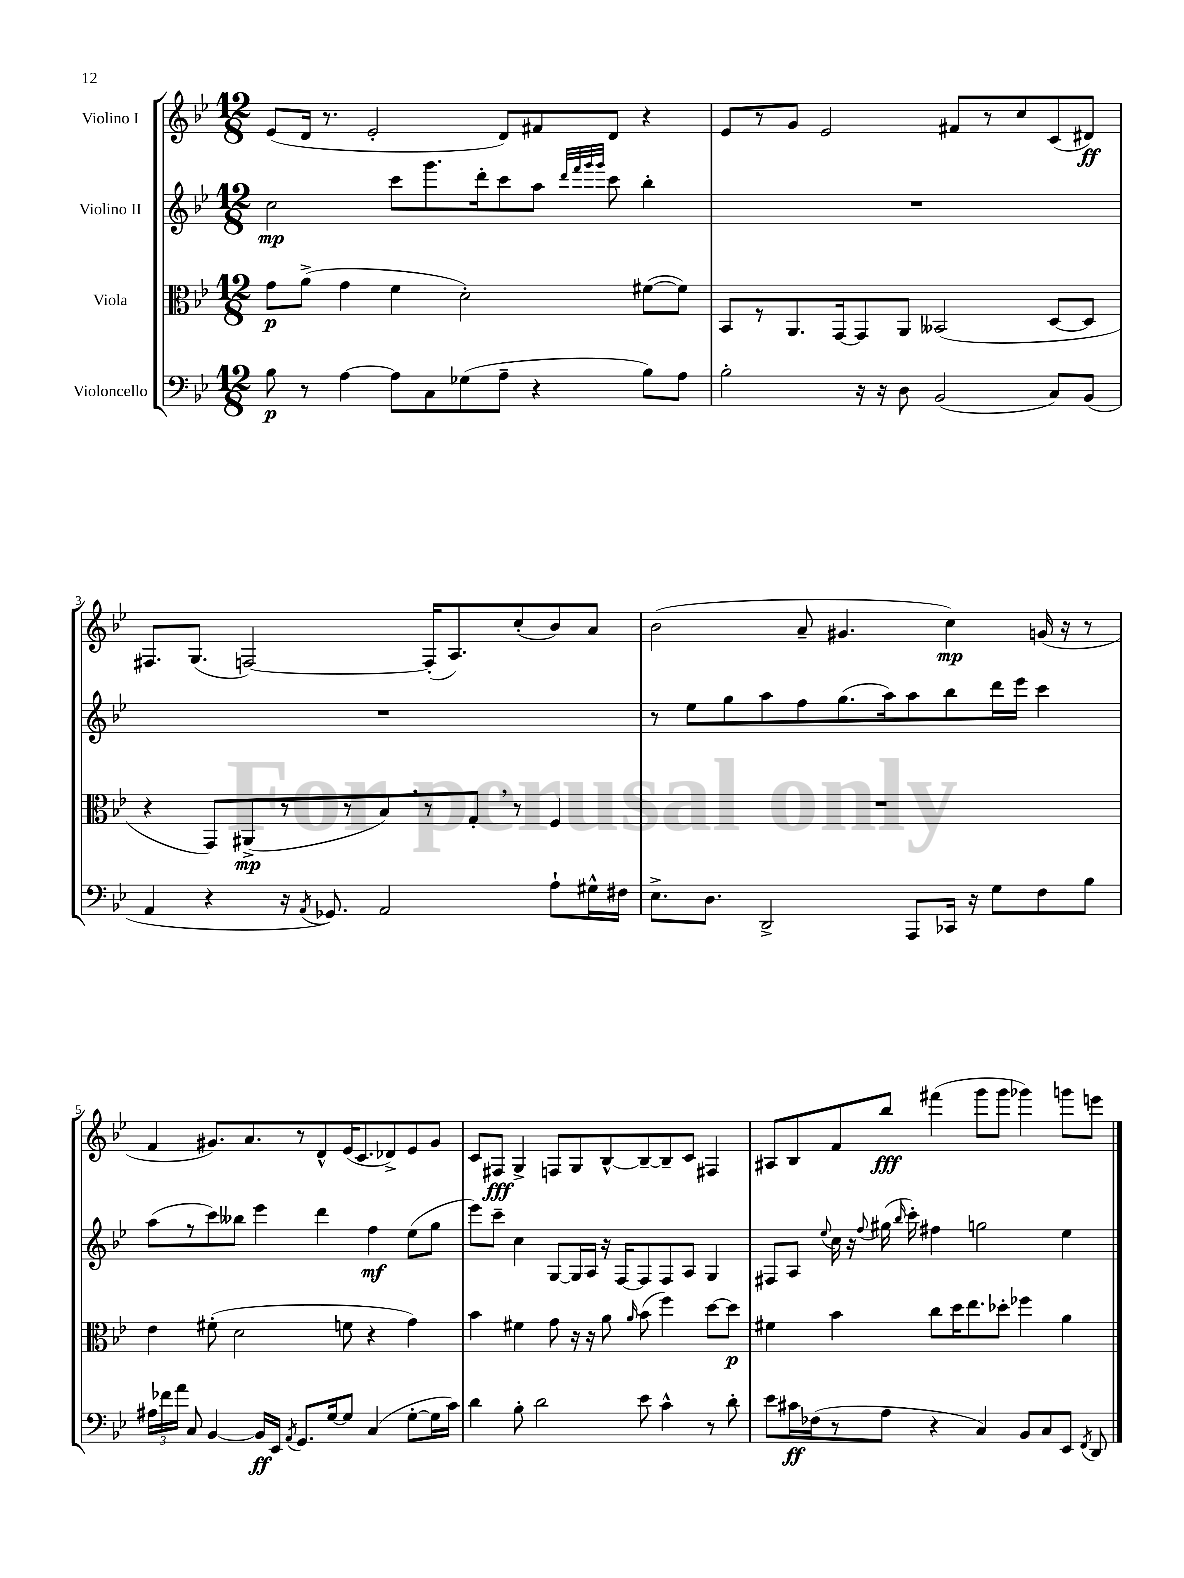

**kern	**kern	**kern	**kern
*staff4	*staff3	*staff2	*staff1
*clefF4	*clefC3	*clefG2	*clefG2
*k[b-e-]	*k[b-e-]	*k[b-e-]	*k[b-e-]
*M12/8	*M12/8	*M12/8	*M12/8
8B-	8g	2cc	(8e-
8r	(8a^	.	16d
.	.	.	8.r
[4A	4g	.	.
.	.	.	2e-'
8A]	4f	8ccc	.
8C	.	8.ggg	.
(8G-	2d')	.	.
.	.	16ddd'	.
8A~	.	8ccc	8d)
4r	.	8aa	8f#
.	.	32qqddd	.
.	.	32qqfff	.
.	.	32qqggg	.
.	.	32qqggg	.
.	.	8ccc	8d
8B-)	([8f#	4bb-'	4r
8A	8f#])	.	.
=	=	=	=
2B-'	8BB-	1.r	8e-
.	8r	.	8r
.	8.AA	.	8g
.	.	.	2e-
.	[16GG	.	.
16r	8GG]	.	.
16r	.	.	.
8D	8AA	.	.
(2BB-	(2BB--	.	.
.	.	.	8f#
.	.	.	8r
.	.	.	8cc
8C)	[8D	.	(8c
(8BB-	8D]	.	8d#)
=	=	=	=
4AA	4r	1.r	8.F#
.	.	.	(8.G
4r	8GG)	.	.
.	(8AA#^	.	[2F)
16r	8r	.	.
8qAA	.	.	.
8.GG-)	.	.	.
.	8r	.	.
2AA	8B-)	.	.
.	8r	.	(16F']
.	.	.	8.A)
.	8G'	.	.
.	8r	.	(8cc'
8A`	4F	.	8b-)
16G#^^	.	.	8a
16F#	.	.	.
=	=	=	=
8.E-^	1.r	8r	(2b-
.	.	8ee-	.
8.D	.	.	.
.	.	8gg	.
2DD^	.	8aa	.
.	.	8ff	8a~
.	.	(8.gg	4.g#
.	.	16aa)	.
8AAA	.	8aa	.
16CC-	.	8bb-	4cc)
16r	.	.	.
8G	.	16ddd	.
.	.	16eee-	.
8F	.	4ccc	(16g
.	.	.	16r
8B-	.	.	8r
=	=	=	=
24A#	4e-	(8aa	4f
24f-	.	.	.
24a	.	.	.
8C	.	8r	.
[4BB-	(8f#'	8ccc)	8.g#)
.	2d	8bb--	.
.	.	.	8.a
16BB-]	.	4eee-	.
16EE-	.	.	.
8qAA	.	.	.
8.GG	.	.	8r
.	.	4ddd	8d^^
[16G	.	.	.
8G]	8f	.	(16e-
.	.	.	8.c
(4C	4r	4ff	.
.	.	.	8d-^)
[8G'	4g)	(8ee-	8e-
16G]	.	8gg	8g#
16c)	.	.	.
=	=	=	=
4d	4b-	8eee-)	8c
.	.	8ccc~	8F#
8B-'	4f#	4cc	4G^
2d	.	.	.
.	8g	[8G	8F
.	16r	16G]	8G
.	16r	16A	.
.	8a	16r	[8B-^^
.	.	[16F	.
.	16qqa	.	.
8e-	(8b-	8F]	8B-~_
4c^^	4ff)	8F	8B-~]
.	.	8A	8c
8r	[8dd	4G	4F#
8d'	8dd]	.	.
=	=	=	=
8e-	4f#	8F#	8A#
16c#	.	8A	8B-
(16F-	.	.	.
.	.	8qqee-	.
8r	4b-	16cc	8f
.	.	16r	.
.	.	8qqff	.
8A	.	(16gg#	8bb-
.	.	16qqbb-	.
.	.	16ccc')	.
4r	8cc	4ff#	(4fff#
.	16dd	.	.
.	8.ee-	.	.
4C)	.	2gg	8ggg
.	8dd-'	.	8ggg
8BB-	4ff-	.	4ggg-)
8C	.	.	.
8EE-	4a	4ee-	8ggg
8qFF	.	.	.
8DD	.	.	8eee
==	==	==	==
*-	*-	*-	*-
